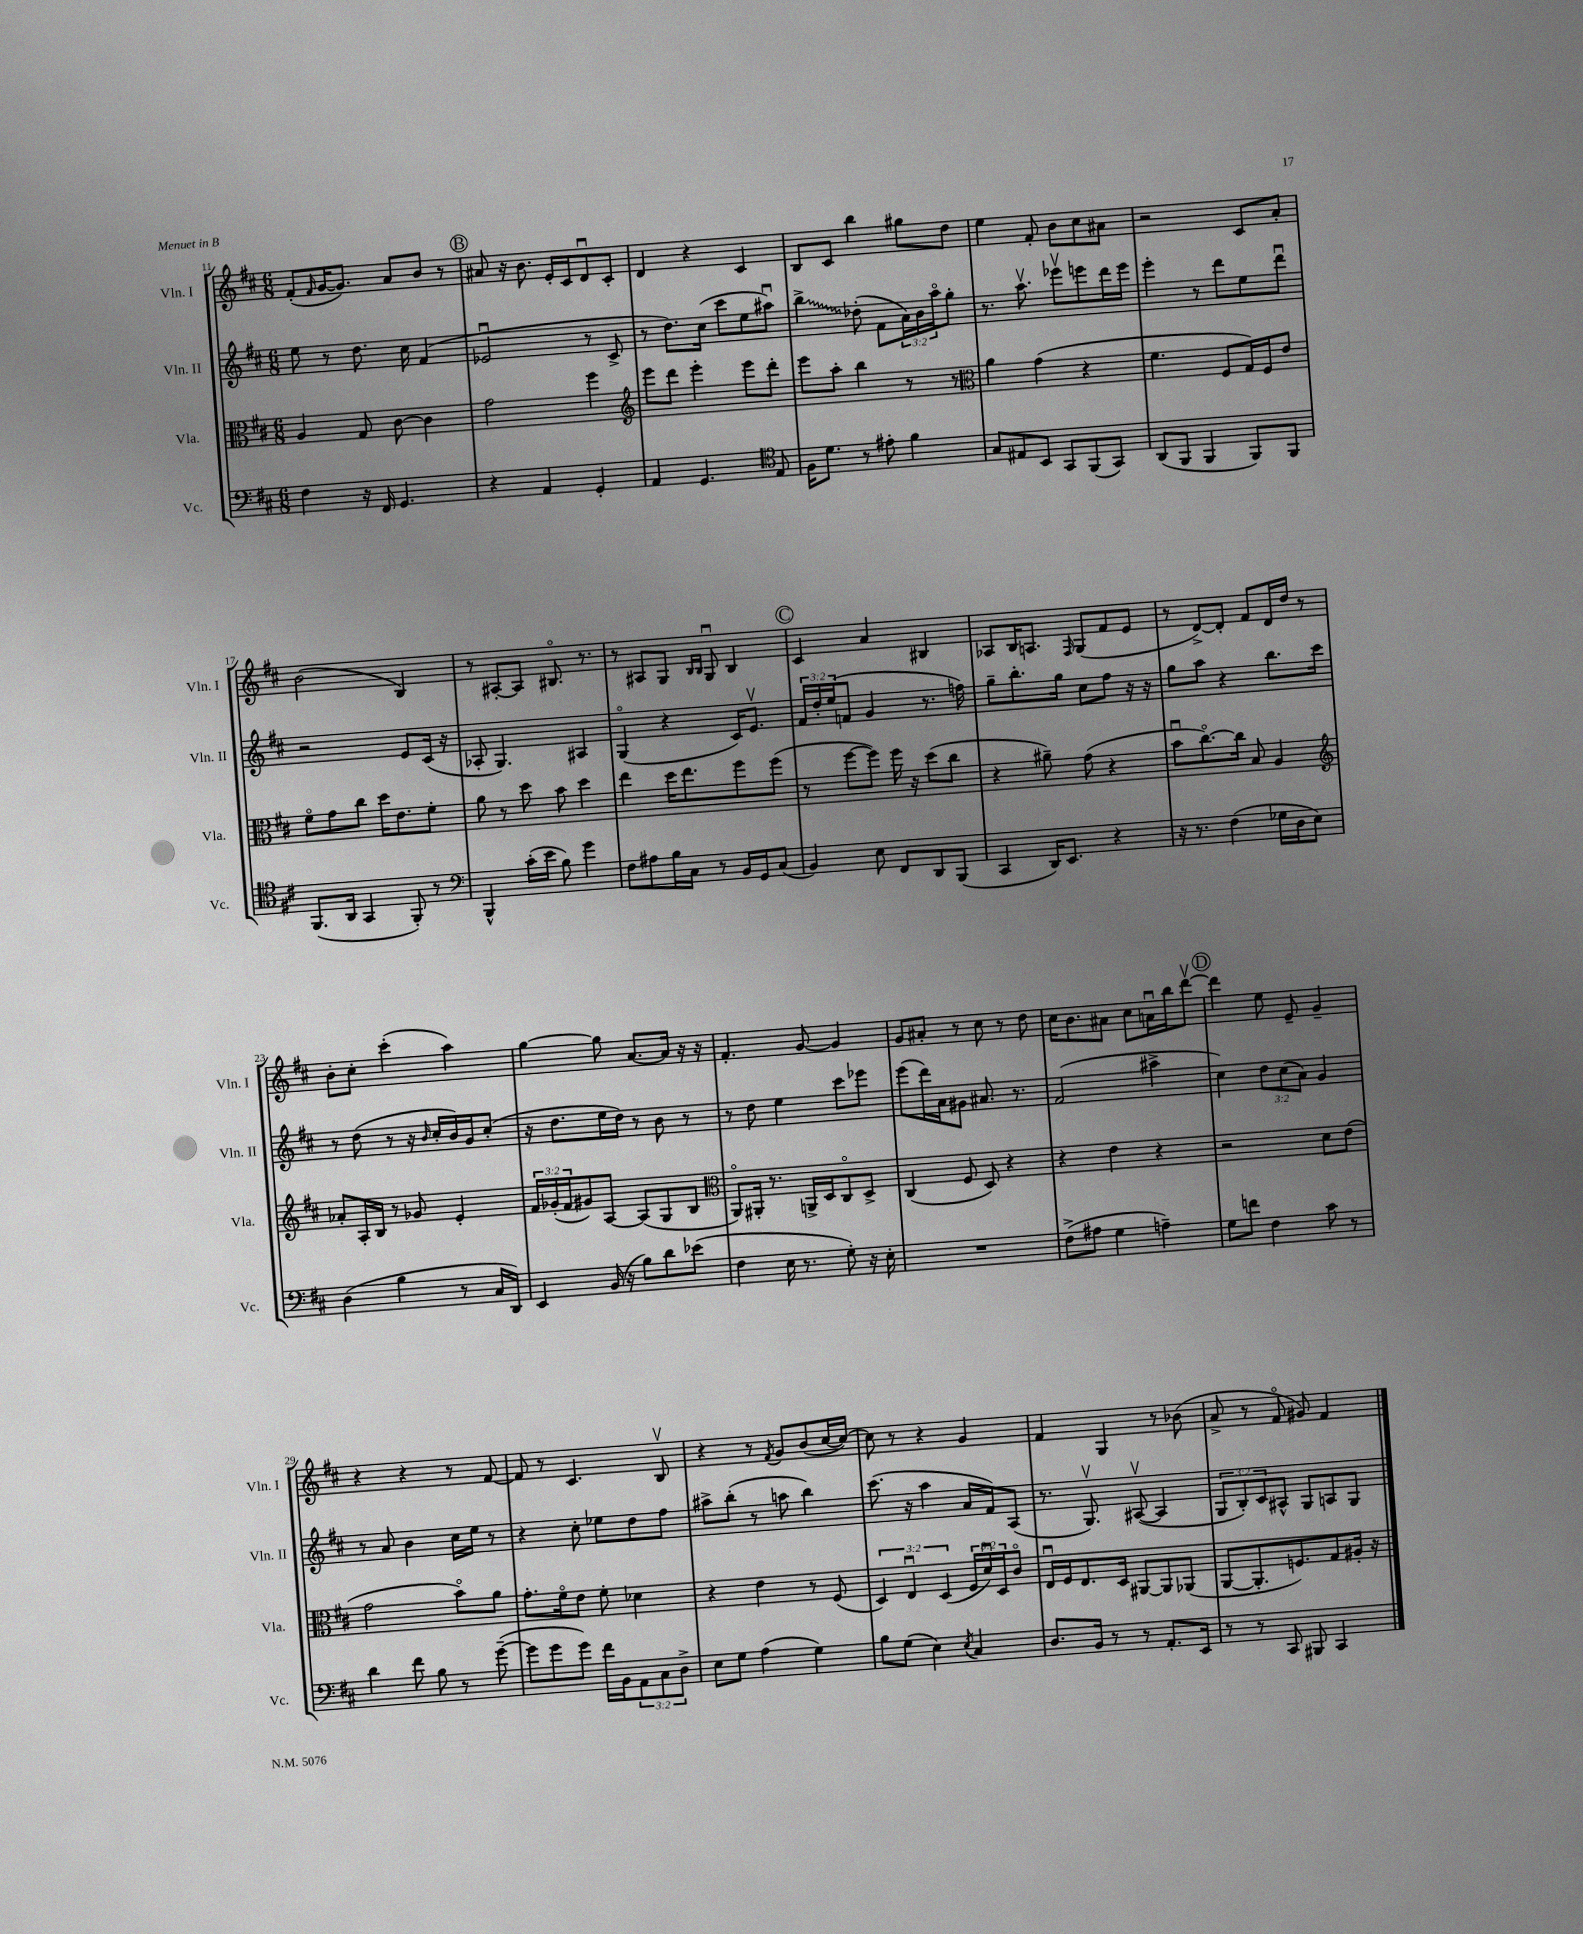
<<
\new StaffGroup <<
\new Staff = "s0" \with { instrumentName = "Vln. I" shortInstrumentName = "Vln. I" } {
    \clef treble \key d \major \numericTimeSignature \time 6/8
    fis'8-.( \grace { fis'16 } g'16~ g'8.) a'8 b'8 r8 |
    \mark \markup { \circle "B" } ais'8 r16 b'8. e'16-. cis'16 d'8\downbow cis'8-. |
    d'4 r4 cis'4 |
    b8 cis'8 b''4 gis''8 d''8 |
    e''4 fis'8-. b'8 cis''8 ais'8 |
    r2 cis'8 a'8-. |
    b'2( b4) |
    r8 ais8~-. ais8 bis8.\flageolet r8. |
    r8 ais8 g8 \grace { b16 b16 } g8\downbow b4 |
    \mark \markup { \circle "C" } cis'4 a'4 bis4 |
    aes8 b16 a8. \grace { fis16 } g8( fis'8 e'8 |
    r8 d'8~->) d'8-. fis'8 d'16 d''16 r8 |
    b'8-. cis''8-. cis'''4-.( a''4) |
    g''4~ g''8 a'8.~ a'16 r16 r16 |
    fis'4.-. g'8~ g'4 |
    g'8 ais'8-. r8 cis''8 r8 d''8 |
    cis''16 b'8. ais'8 cis''8 a'16\downbow b''16 d'''8~\upbow |
    \mark \markup { \circle "D" } d'''4 e''8 e'8-- g'4-- |
    r4 r4 r8 fis'8~ |
    fis'8 r8 cis'4. b8\upbow |
    r4 r8 \acciaccatura { fis'8 } g'8 b'8( cis''16~ cis''16~) |
    cis''8 r8 r4 g'4 |
    fis'4 g4 r8 bes'8( |
    a'8-> r8 fis'8\flageolet gis'8) fis'4 \bar "|." |
}
\new Staff = "s1" \with { instrumentName = "Vln. II" shortInstrumentName = "Vln. II" } {
    \clef treble \key d \major \numericTimeSignature \time 6/8 \override Staff.TupletNumber.text = #tuplet-number::calc-fraction-text
    e''8 r8 d''8. cis''16 fis'4( |
    \mark \markup { \circle "B" } ees'2\downbow r8 cis'8-> |
    r8 d''8.) cis''16( cis'''8 e''8 ais''8\downbow) |
    \once \override Glissando.style = #'zigzag b''4->\glissando des''8-.( fis'8 \tuplet 3/2 { a'16) b'16 a''16\flageolet } g''8-. |
    r8. a''8.\upbow ees'''8\upbow e'''8 d'''16 e'''16 |
    e'''4-. r8 d'''8 e''8 d'''8\downbow |
    r2 e'8 cis'16( r16 |
    aes8-. g4.) ais4 |
    g4\flageolet( r4 cis'16) e'8.\upbow |
    \mark \markup { \circle "C" } \tuplet 3/2 { fis'16 d''16-. e''16( } f'8 g'4 r8. f''16) |
    g''8-- b''8.-. g''16 cis''8 fis''8 r16 r16 |
    g''8 a''8 r4 b''8. cis'''16 |
    r8 d''8( r8 r16 \grace { b'16 } cis''16-. b'16) g'16 cis''8-.( |
    r16 d''8. e''16 d''16) r8 b'8 r8 |
    r8 d''8 e''4 cis'''8 ees'''8 |
    e'''8( d'''16) a'16 gis'8 ais'8. r8. |
    fis'2( ais''4-> |
    \mark \markup { \circle "D" } cis''4) \tuplet 3/2 { d''8 cis''8( a'8) } g'4 |
    r8 a'8 b'4 cis''16 e''16 r8 |
    r4 cis''8-. ees''8 d''8 fis''8 |
    ais''8-> b''8-.( r8 a''8 b''4) |
    cis'''8.( r16 a''4 a'16 fis'16) a8( |
    r8. g8.\upbow) ais8~\upbow( ais4 |
    \tuplet 3/2 { g8 b8-.) cis'8 } ais8-^ g8 a8 g8 \bar "|." |
}
\new Staff = "s2" \with { instrumentName = "Vla." shortInstrumentName = "Vla." } {
    \clef alto \key d \major \numericTimeSignature \time 6/8 \override Staff.TupletNumber.text = #tuplet-number::calc-fraction-text
    a4 g8 cis'8~ cis'4 |
    \mark \markup { \circle "B" } g'2 fis''4 |
    \clef treble e'''8 d'''8 e'''4-. e'''8 d'''8-. |
    e'''8 a''8-. b''4 r8 r8 |
    \clef alto a'4 g'4( r4 |
    fis'4. fis8 g16) fis16 e'8 |
    fis'8\flageolet g'8 cis''8 d''16 e'8. fis'8-. |
    a'8 r8 d''8 b'8 d''4 |
    e''4 d''16 e''8. fis''8 fis''8( |
    \mark \markup { \circle "C" } r8 fis''8~ fis''8) fis''16 r16 d''8( cis''8 |
    r4 ais'8--) g'8( r4 |
    b'8\downbow cis''8.~\flageolet) cis''16 b8 a4 |
    \clef treble aes'8-. a16-. b16 r8 ges'8 e'4-. |
    \tuplet 3/2 { fis'16 ges'16-.( fis'16 } gis'8) a8~ a8( g8 b8 |
    \clef alto a,8\flageolet) ais,16-. r8. a,16-> d16 cis8\flageolet d8-> |
    cis4( fis8 d8) r4 |
    r4 e'4 r4 |
    \mark \markup { \circle "D" } r2 d'8 e'8( |
    g'2 b'8\flageolet) a'8 |
    g'8.-. fis'16\flageolet e'8 fis'8-. des'4 |
    r4 e'4 r8 fis8( |
    \tuplet 3/2 { d4) e4\downbow d4( } \tuplet 3/2 { fis16 d'16\downbow) d16 } cis'8\flageolet |
    e16\downbow fis16 e8. d16 ais,8~ ais,8 aes,8( |
    a,8~ a,8.-. f8.) g8 ais16-. r16 \bar "|." |
}
\new Staff = "s3" \with { instrumentName = "Vc." shortInstrumentName = "Vc." } {
    \clef bass \key d \major \numericTimeSignature \time 6/8 \override Staff.TupletNumber.text = #tuplet-number::calc-fraction-text
    fis4 r16 fis,16 g,4. |
    \mark \markup { \circle "B" } r4 a,4 g,4-. |
    a,4 g,4. \clef tenor e8 |
    fis16 d'8. r8 eis'8-. fis'4 |
    g8 eis8 b,8 g,8 fis,8( g,8) |
    a,8( fis,8 fis,4 fis,8) fis,8 |
    fis,8.( a,16 g,4 fis,8-.) r8 |
    \clef bass b,,4-^ cis'16-.( e'16 b8) g'4 |
    fis8 ais8 b16 cis16 r8 b,16 g,16 cis8( |
    \mark \markup { \circle "C" } b,4) e8 fis,8 d,8 b,,8( |
    cis,4 d,16) e,8. r4 |
    r16 r8. fis4( ges16 d16 e8) |
    d4( b4 r8 cis16 d,16) |
    e,4 b,16( r16 b8) d'8 ees'8( |
    fis4 e16 r8. g8-.) r16 e16-. |
    R2. |
    fis8->( ais8 g4 a4--) |
    \mark \markup { \circle "D" } g8 f'8 fis4 cis'8 r8 |
    d'4 fis'8 b8 r8 g'8~--( |
    g'8 g'8 g'8) fis'16 b,16 \tuplet 3/2 { a,8 cis8 d8-> } |
    e8 g8 a4( g4) |
    b8 g8( e4) \acciaccatura { e8 } cis4 |
    d8. b,16 r8 r8 a,8.-. e,16 |
    r8 r8 cis,8 bis,,8 cis,4 \bar "|." |
}
>>
>>
\layout { \context { \Score currentBarNumber = #11 } }
